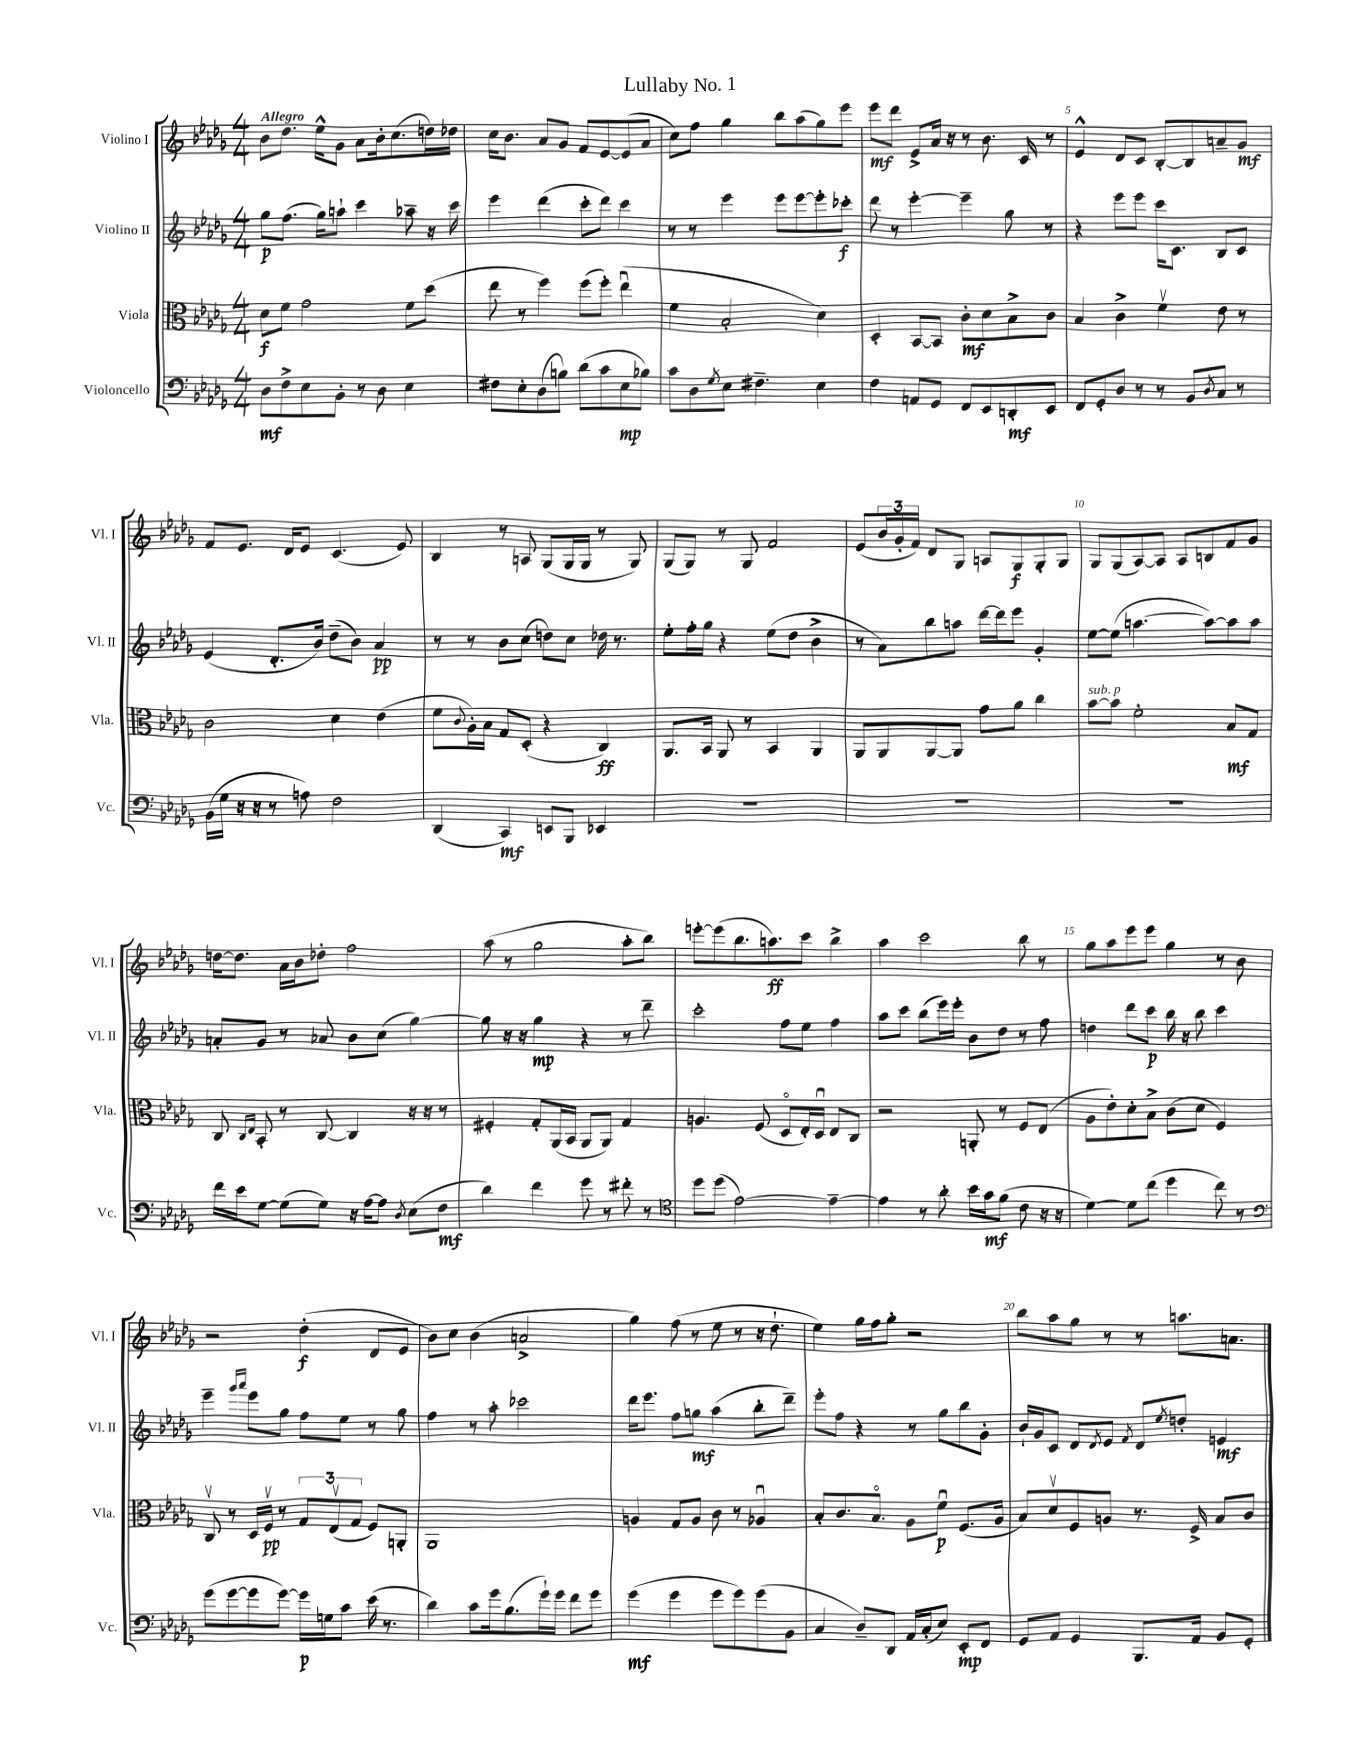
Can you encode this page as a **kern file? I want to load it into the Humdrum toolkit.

**kern	**dynam	**kern	**dynam	**kern	**dynam	**kern	**dynam
*part4	*part4	*part3	*part3	*part2	*part2	*part1	*part1
*staff4	*staff4	*staff3	*staff3	*staff2	*staff2	*staff1	*staff1
*I"Violoncello	*	*I"Viola	*	*I"Violino II	*	*I"Violino I	*
*I'Vc.	*	*I'Vla.	*	*I'Vl. II	*	*I'Vl. I	*
*clefF4	*	*clefC3	*	*clefG2	*	*clefG2	*
*k[b-e-a-d-g-]	*	*k[b-e-a-d-g-]	*	*k[b-e-a-d-g-]	*	*k[b-e-a-d-g-]	*
*M4/4	*	*M4/4	*	*M4/4	*	*M4/4	*
=1	=1	=1	=1	=1	=1	=1	=1
!	!	!	!	!	!	!LO:TX:a:B:t=Allegro	!
8D-\L	mf	8d-\L	f	8gg-\L	p	8b-\L	.
8F^\	.	8f\J	.	(8.ff\J	.	8.dd-\J	.
8E-\	.	2g-\	.	.	.	.	.
.	.	.	.	16gg-\KL)	.	16ee-^^\KL	.
8BB-'\J	.	.	.	8aan`\J	.	8g-\J	.
8r	.	.	.	4ccc\	.	8a-\L	.
8D-\	.	.	.	.	.	16b-'\k	.
.	.	.	.	.	.	(8.cc\	.
4E-\	.	8f\L	.	8aa-X~\	.	.	.
.	.	(8dd-\J	.	16r	.	16ddn\L)	.
.	.	.	.	16ccc\	.	16dd-X\JJ	.
=2	=2	=2	=2	=2	=2	=2	=2
8F#X\L	.	8ee-\	.	4eee-\	.	16cc\KL	.
.	.	.	.	.	.	8.b-\J	.
8E-'\	.	8r	.	.	.	.	.
(8D-\	.	4ff\)	.	(4ddd-\	.	8a-/L	.
8Bn\J)	.	.	.	.	.	8g-/J	.
(8d-\L	.	(8ff\L	.	8ccc'\L	.	8f/L	.
8c\	.	8ff'\J)	.	8ddd-\J)	.	[8e-/	.
8E-\	mp	(4ee-u\	.	4ccc\	.	(8e-/]	.
8B-X\J)	.	.	.	.	.	8a-/J	.
=3	=3	=3	=3	=3	=3	=3	=3
8c\L	.	4f\	.	8r	.	8cc\L)	.
8D-\	.	.	.	8r	.	8ff\J	.
8qG-/	.	.	.	.	.	.	.
8E-\J	.	2B-'/	.	4eee-\	.	4gg-\	.
4.F#X~\	.	.	.	.	.	.	.
.	.	.	.	8eee-\L	.	8bb-\L	.
.	.	.	.	[8eee-\	.	(8aa-\	.
4E-\	.	4d-\)	.	8eee-'\]	.	8gg-\)	.
.	.	.	.	8ccc-X'\J	f	8eee-\J	.
=4	=4	=4	=4	=4	=4	=4	=4
4F\	.	4D-'/	.	8ddd-\	.	8eee-\L	mf
.	.	.	.	8r	.	8ddd-\J	.
8AAn/L	.	[8BB-/L	.	[4eee-'\	.	8e-^/L	.
8GG-/J	.	8BB-/J]	.	.	.	16a-/Jk	.
.	.	.	.	.	.	16r	.
8FF/L	.	8c'\L	mf	4eee-~\]	.	8r	.
8EE-/	.	8d-\	.	.	.	8.b-\	.
8DDn'/	mf	8B-^\	.	8gg-\	.	.	.
.	.	.	.	.	.	16c/	.
8EE-/J	.	8c\J	.	8r	.	8r	.
=5	=5	=5	=5	=5	=5	=5	=5
8FF/L	.	4B-/	.	4r	.	4e-^^/	.
8GG-'/	.	.	.	.	.	.	.
8D-/J	.	4c^\	.	8eee-\L	.	8d-/L	.
8r	.	.	.	8eee-\J	.	8c/J	.
8r	.	4fv\	.	16ccc\KL	.	[8B-'/L	.
.	.	.	.	8.c\J	.	.	.
8BB-/L	.	.	.	.	.	8B-/]	.
8qD-/	.	.	.	.	.	.	.
8C/J	.	8e-\	.	8B-/L	.	8an~/	.
8r	.	8r	.	8c/J	.	8g-/J	mf
!!LO:LB:g=z
=6	=6	=6	=6	=6	=6	=6	=6
(16BB-\LL	.	2c\	.	(4e-/	.	8f/L	.
16G-\JJ	.	.	.	.	.	.	.
16r	.	.	.	.	.	8.e-/J	.
16r	.	.	.	.	.	.	.
8r	.	.	.	8.d-'/L	.	.	.
.	.	.	.	.	.	16d-/KL	.
8An\)	.	.	.	.	.	8e-/J	.
.	.	.	.	16b-/Jk)	.	.	.
2F\	.	4d-\	.	(8dd-~\L	.	(4.c/	.
.	.	.	.	8b-\J)	.	.	.
.	.	(4e-\	.	4a-/	pp	.	.
.	.	.	.	.	.	8e-/)	.
=7	=7	=7	=7	=7	=7	=7	=7
(4DD-/	.	8f\L	.	8r	.	4B-/	.
.	.	8qqc/	.	.	.	.	.
.	.	16A-'\L)	.	8r	.	.	.
.	.	16B-\JJ	.	.	.	.	.
4CC/)	mf	8G-/L	.	8b-\L	.	8r	.
.	.	(8D-'/J	.	(8cc\J	.	8An/	.
8EEn/L	.	4r	.	8ddn\L)	.	(8G-/L	.
8BBB-/J	.	.	.	8cc\J	.	16G-/L	.
.	.	.	.	.	.	16G-/JJ	.
4EE-X/	.	4C/)	ff	16dd-X\	.	8r	.
.	.	.	.	8.r	.	.	.
.	.	.	.	.	.	8G-/)	.
=8	=8	=8	=8	=8	=8	=8	=8
1r	.	8.AA-/L	.	8ee-'\L	.	(8G-/L	.
.	.	.	.	16ff'\L	.	8G-/J)	.
.	.	16BB-/Jk	.	16gg-\JJ	.	.	.
.	.	8AA-/	.	4r	.	8r	.
.	.	8r	.	.	.	8G-/	.
.	.	4BB-/	.	(8ee-\L	.	2f/	.
.	.	.	.	8dd-\J	.	.	.
.	.	4AA-/	.	4b-^\	.	.	.
=9	=9	=9	=9	=9	=9	=9	=9
1r	.	8AA-/L	.	8r	.	(8e-/L	.
.	.	8AA-/	.	8a-\L)	.	24b-/L	.
.	.	.	.	.	.	24g-'/	.
.	.	.	.	.	.	24f/JJ)	.
.	.	[8AA-/	.	8bb-\	.	8d-/L	.
.	.	8AA-/J]	.	8aan\J	.	8G-/J	.
.	.	8g-\L	.	[16ddd-\LL	.	8An/L	.
.	.	.	.	16ddd-\J]	.	.	.
.	.	8a-\J	.	8eee-\J	.	8G-/	f
.	.	4cc\	.	4g-'/	.	8G-'/	.
.	.	.	.	.	.	8G-/J	.
=10	=10	=10	=10	=10	=10	=10	=10
!	!	!LO:TX:a:i:t=sub. p	!	!	!	!	!
1r	.	[8b-\L	.	[8ee-\L	.	8G-/L	.
.	.	8b-\J]	.	(8ee-\J]	.	(8G-/	.
.	.	2f'\	.	[4.aan\	.	[8A-/)	.
.	.	.	.	.	.	8A-/J]	.
.	.	.	.	.	.	8A-/L	.
.	.	.	.	8aa\L_)	.	8Bn/	.
.	.	8B-/L	mf	8aa\]	.	8f/	.
.	.	8G-/J	.	8aa\J	.	8g-/J	.
!!LO:LB:g=z
=11	=11	=11	=11	=11	=11	=11	=11
16f\LL	.	8C/	.	8an'/L	.	[16ddn\KL	.
16e-\J	.	.	.	.	.	8.dd\J]	.
.	.	16qqC/LL	.	.	.	.	.
.	.	16qqE-/JJ	.	.	.	.	.
[8G-\J	.	8BB-'/	.	8g-/J	.	.	.
(8G-\L]	.	8r	.	8r	.	16a-\LL	.
.	.	.	.	.	.	16b-\J	.
8G-\J)	.	[8C/	.	8a-X/	.	8dd-X'\J	.
16r	.	4C/]	.	8b-\L	.	2ff\	.
[16A-\KL	.	.	.	.	.	.	.
8A-\J]	.	.	.	(8cc\J	.	.	.
8qD-/	.	.	.	.	.	.	.
(8E-\L	.	16r	.	[4gg-\)	.	.	.
.	.	16r	.	.	.	.	.
8F\J	mf	8r	.	.	.	.	.
=12	=12	=12	=12	=12	=12	=12	=12
4d-\)	.	4F#X'/	.	8gg-\]	.	(8aa-\	.
.	.	.	.	16r	.	8r	.
.	.	.	.	16r	.	.	.
4f\	.	8G-'/L	.	4gg-\	mp	2gg-\	.
.	.	(16AA-/L	.	.	.	.	.
.	.	16BB-/JJ	.	.	.	.	.
8g-\	.	8AA-/L	.	4r	.	.	.
8r	.	8AA-/J)	.	.	.	.	.
8f#X'\	.	4G-/	.	8r	.	8aa-'\L	.
8r	.	.	.	8ddd-~\	.	8bb-\J)	.
=13	=13	=13	=13	=13	=13	=13	=13
*clefC4	*	*	*	*	*	*	*
8dd-\L	.	4.An/	.	2ccc'\	.	[8eeen'\L	.
(8dd-\J	.	.	.	.	.	(8eee\]	.
[2e-\)	.	.	.	.	.	8.bb-\	.
.	.	(8F/	.	.	.	.	.
.	.	.	.	.	.	8.aan\)	ff
.	.	8D-/L	.	8ff\L	.	.	.
.	.	16E-'/L)	.	8ee-\J	.	8ccc\J	.
.	.	16D-u/JJ	.	.	.	.	.
4e-~\_	.	8E-/L	.	4ff\	.	4bb-^\	.
.	.	8C/J	.	.	.	.	.
=14	=14	=14	=14	=14	=14	=14	=14
4e-\]	.	2r	.	8aa-\L	.	4aa-\	.
.	.	.	.	8ccc\J	.	.	.
8r	.	.	.	(8bb-\L	.	2ccc\	.
8a-'\	.	.	.	16eee-\L)	.	.	.
.	.	.	.	16eee-'\JJ	.	.	.
16b-\LL	.	8AAn'/	.	8b-\L	.	.	.
16g-\J	mf	.	.	.	.	.	.
(8f\J	.	8r	.	8dd-\J	.	.	.
8c\	.	8F/L	.	8r	.	8bb-\	.
16r	.	(8E-/J	.	8ff\	.	8r	.
16r	.	.	.	.	.	.	.
=15	=15	=15	=15	=15	=15	=15	=15
[4d-\)	.	8A-\L	.	4ddn\	.	8gg-\L	.
.	.	8e-'\)	.	.	.	8aa-\	.
8d-\L]	.	8d-'\	.	8ddd-\L	.	8eee-\	.
(8cc\J	.	8B-^\J	.	8ccc\J	p	8eee-\J	.
4dd-\	.	(8c\L	.	16bb-\	.	4gg-\	.
.	.	.	.	16r	.	.	.
.	.	8d-\J	.	8bb-\	.	.	.
8cc\)	.	4F/)	.	4ccc\	.	8r	.
8r	.	.	.	.	.	8b-\	.
!!LO:LB:g=z
=16	=16	=16	=16	=16	=16	=16	=16
*clefF4	*	*	*	*	*	*	*
(8g-\L	.	8Cv/	.	4eee-~\	.	2r	.
[8g-\	.	8r	.	.	.	.	.
.	.	.	.	16qqggg-/LL	.	.	.
.	.	.	.	16qqaaa-/JJ	.	.	.
8g-\]	.	16D-/LL	.	8eee-\L	.	.	.
.	.	16Fv/JJ	pp	.	.	.	.
[8g-\J)	.	8r	.	8gg-\J	.	.	.
16g-\LL]	p	12G-/L	.	8ff\L	.	(4dd-'\	f
16Gn\J	.	.	.	.	.	.	.
.	.	(12E-v/	.	.	.	.	.
8c\J	.	.	.	8ee-\J	.	.	.
.	.	12G-/J	.	.	.	.	.
(16e-\	.	8F/L)	.	8r	.	8d-/L	.
8.r	.	.	.	.	.	.	.
.	.	8AAn'/J	.	8gg-\	.	8e-/J	.
=17	=17	=17	=17	=17	=17	=17	=17
4d-\)	.	1AA-	.	4ff\	.	8b-\L)	.
.	.	.	.	.	.	8cc\J	.
8c\L	.	.	.	8r	.	(4b-\	.
16g-\k	.	.	.	8aa-'\	.	.	.
(8.B-\	.	.	.	.	.	.	.
.	.	.	.	2ccc-X\	.	2an^/	.
16g-`\L)	.	.	.	.	.	.	.
16g-\JJ	.	.	.	.	.	.	.
8f\L	.	.	.	.	.	.	.
8g-\J	.	.	.	.	.	.	.
=18	=18	=18	=18	=18	=18	=18	=18
(4g-\	mf	4An/	.	16ddd-\KL	.	4gg-\)	.
.	.	.	.	8.eee-\J	.	.	.
4g-\	.	8G-/L	.	8ff\L	.	(8ff\	.
.	.	8A/J	.	8ggn\J	mf	8r	.
8g-\L	.	8c\	.	(4aa-\	.	8ee-\	.
8g-\)	.	8r	.	.	.	8r	.
(8g-\	.	4A-Xu/	.	8bb-'\L	.	16r	.
.	.	.	.	.	.	8.dd-`\	.
8BB-\J	.	.	.	8ddd-~\J)	.	.	.
=19	=19	=19	=19	=19	=19	=19	=19
4C/	.	8B-'/L	.	8eee-'\L	.	4ee-\)	.
.	.	8.c/	.	8ff\J	.	.	.
8D-~/L)	.	.	.	4r	.	16gg-\LL	.
.	.	8.B-/J	.	.	.	16ff\J	.
8DD-/J	.	.	.	.	.	8gg-'\J	.
16AA-/LL	.	8A-\L	.	8r	.	2r	.
(16C'/J	.	.	.	.	.	.	.
8E-/J)	.	8fu\J	p	8gg-\L	.	.	.
8EE-'/L	mp	(8.F/L	.	8bb-\	.	.	.
8FF/J	.	.	.	8g-'\J	.	.	.
.	.	16A-/Jk	.	.	.	.	.
=20	=20	=20	=20	=20	=20	=20	=20
8GG-/L	.	8B-/L)	.	16b-`/LL	.	8bb-\L	.
.	.	.	.	16g-/J	.	.	.
8AA-/J	.	8d-v/	.	8c/J	.	8aa-\	.
4GG-/	.	8F/	.	8d-/L	.	8gg-\J	.
.	.	.	.	8qd-/	.	.	.
.	.	8An/J	.	8e-/J	.	8r	.
.	.	.	.	8qf/	.	.	.
8.BBB-/L	.	8.r	.	8d-/L	.	8r	.
.	.	.	.	8qee-/	.	.	.
.	.	.	.	8ddn'/J	.	8.aan\L	.
16AA-/Jk	.	16F^/	.	.	.	.	.
8BB-/L	.	8B-/L	.	4en/	mf	.	.
.	.	.	.	.	.	8.an\J	.
8GG-'/J	.	8c/J	.	.	.	.	.
==	==	==	==	==	==	==	==
*-	*-	*-	*-	*-	*-	*-	*-
